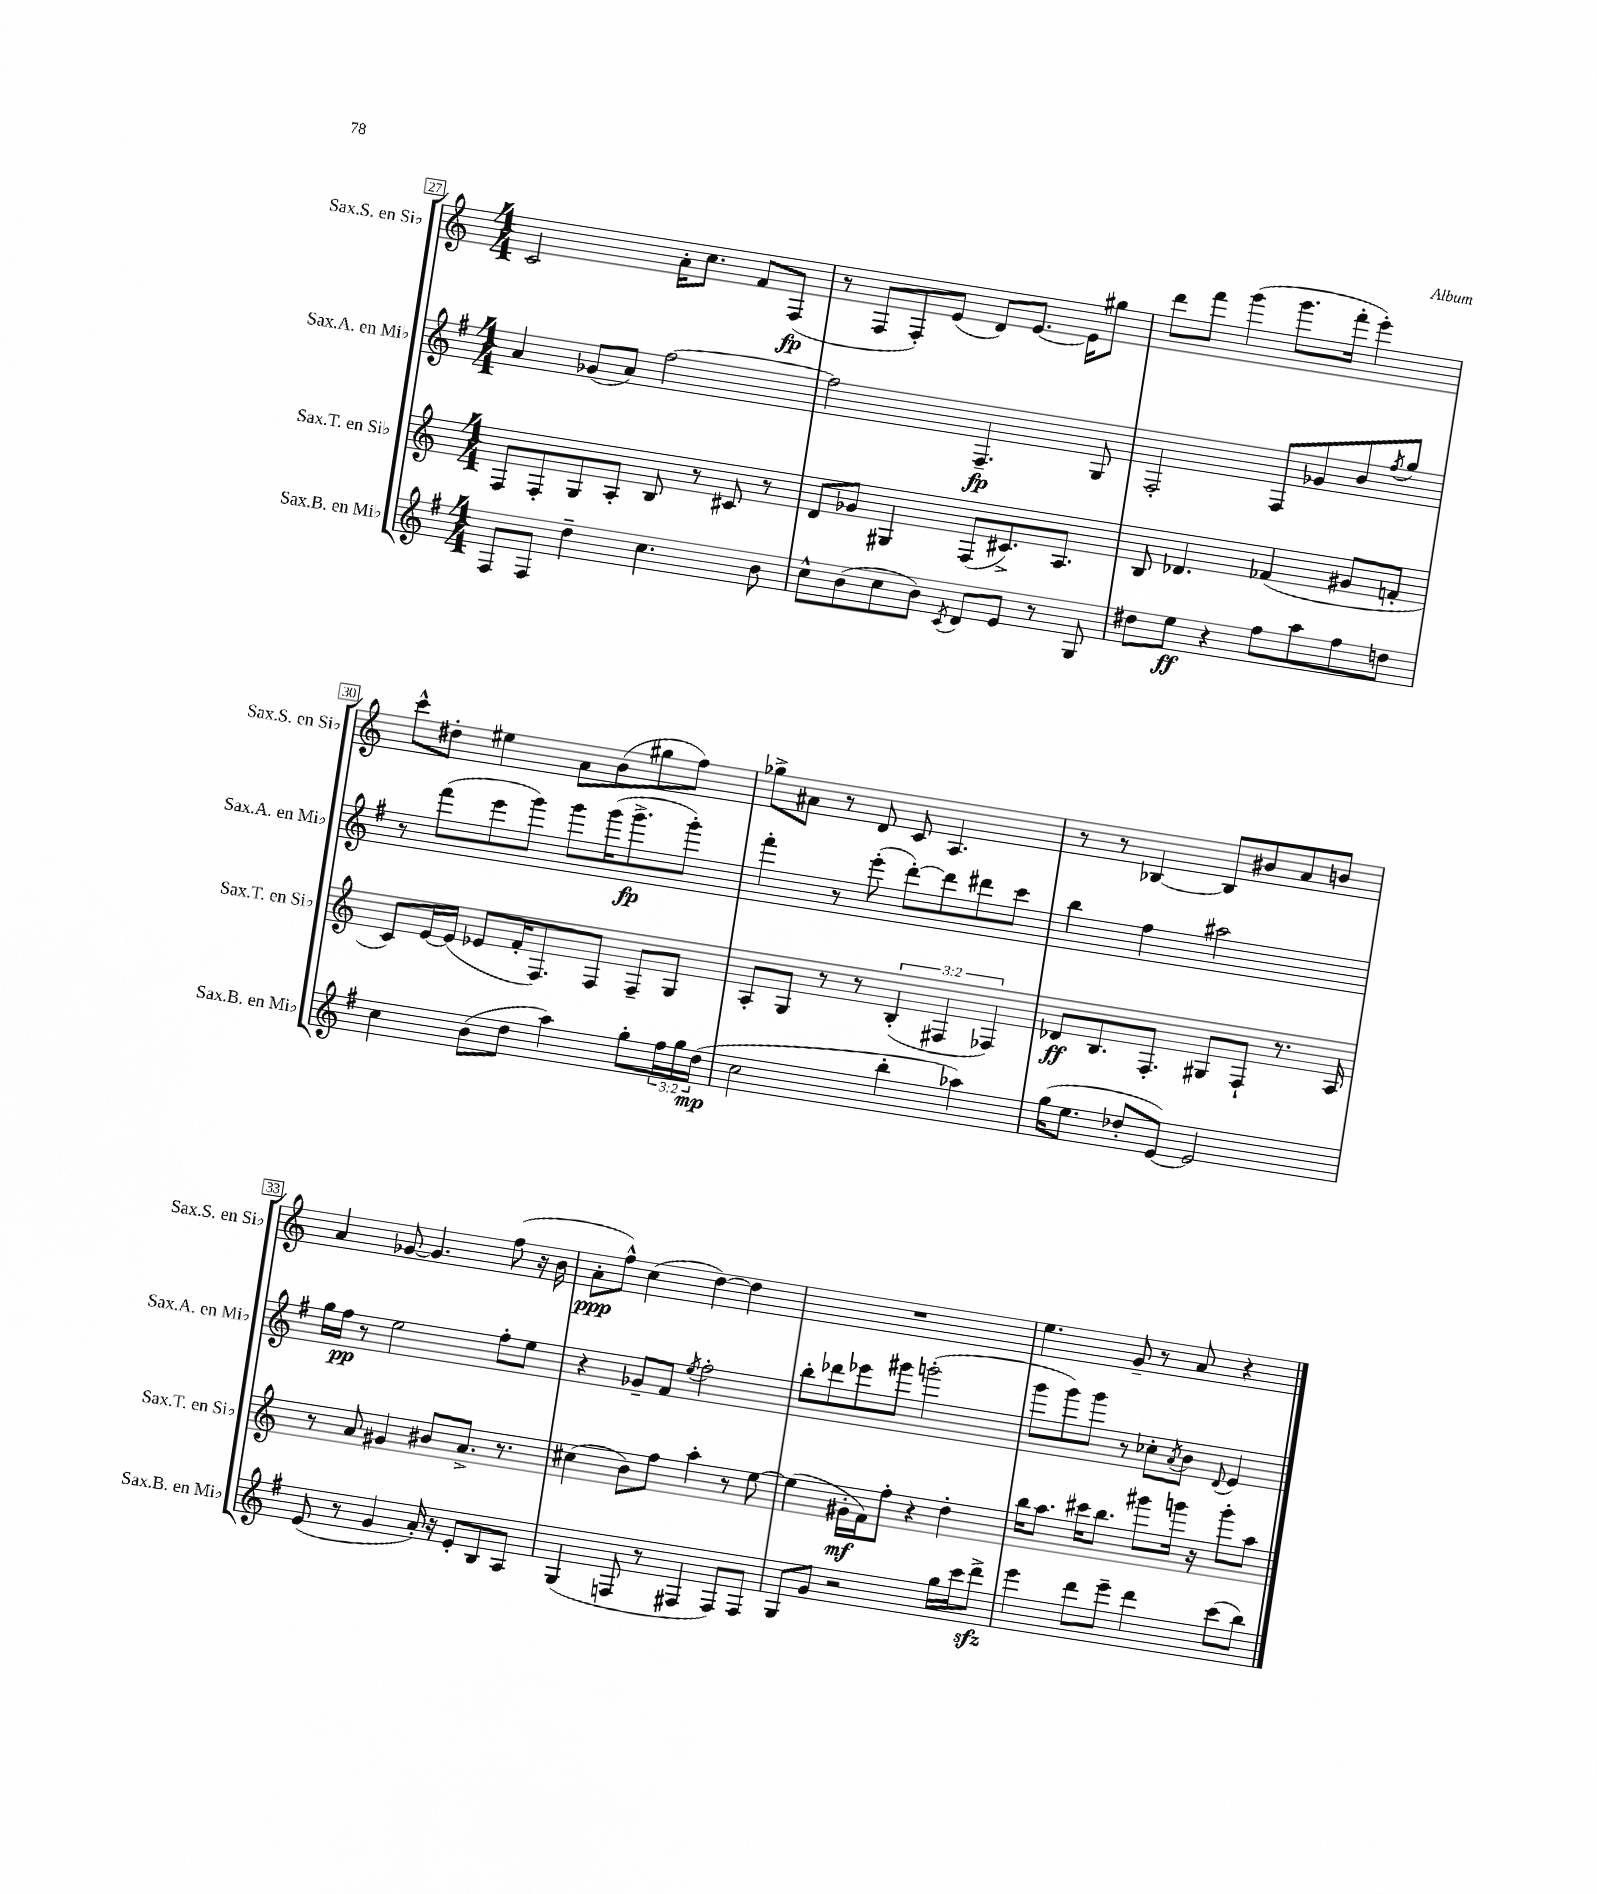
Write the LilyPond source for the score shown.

<<
\new StaffGroup <<
\new Staff = "s0" \with { instrumentName = "Sax.S. en Sib" shortInstrumentName = "Sax.S. en Sib" } {
    \clef treble \key c \major \numericTimeSignature \time 4/4
    c'2 a'16-. c''8. f'8 f8\fp( |
    r8 f8 f8-.) e'8( d'8) e'8.~ e'16 gis''8 |
    d'''8 f'''8 g'''4( g'''8. f'''16-. e'''4-.) |
    c'''8-^ dis''8-. eis''4 a'8 b'8( gis''8 f''8) |
    ges''8-> ais'8 r8 d'8 c'8 a4. |
    r8 r8 bes4~ bes8 bis'8 a'8 b'8 |
    a'4 ges'8~ ges'4. f''8( r16 b'16 |
    a'8-.\ppp f''8-^) c''4( d''4~) d''4 |
    R1 |
    e''4. g'8-- r8 a'8 r4 \bar "|." |
}
\new Staff = "s1" \with { instrumentName = "Sax.A. en Mib" shortInstrumentName = "Sax.A. en Mib" } {
    \clef treble \key g \major \numericTimeSignature \time 4/4
    a'4 ges'8( a'8) fis''2~ |
    fis''2 fis4.--\fp g8 |
    fis2-. fis8 ges'8 b'8 \acciaccatura { fis''8 } g''8 |
    r8 fis'''8( e'''8 g'''8) g'''8 g'''16( g'''8.->\fp g'''8-.) |
    fis'''4-. r8 e'''8-.( d'''8~-.) d'''8 dis'''8 c'''8 |
    b''4 fis''4 ais''2 |
    g''16 fis''16\pp r8 e''2 fis''8-. e''8 |
    r4 ges'8-- fis'8 \acciaccatura { e''8 } fis''2-. |
    b''8-. des'''8 ees'''8 gis'''8 g'''2-.( |
    g'''8 g'''8) g'''8 r8 ces''8-. \acciaccatura { a'8 } b'8 \appoggiatura { d'8 } e'4 \bar "|." |
}
\new Staff = "s2" \with { instrumentName = "Sax.T. en Sib" shortInstrumentName = "Sax.T. en Sib" } {
    \clef treble \key c \major \numericTimeSignature \time 4/4 \override Staff.TupletNumber.text = #tuplet-number::calc-fraction-text
    f8 f8-. g8 a8-. b8 r8 cis'8 r8 |
    d'8 ges'8 gis4 f8( cis'8.->) a8. |
    b8 des'4. fes'4( gis'8 f'8-. |
    c'8) e'16~ e'16( ees'8 f'16-. f8.) f8 f8-- g8 |
    a8-. g8 r8 r8 \tuplet 3/2 { b4-.( fis4 fes4) } |
    des'8\ff b8. f8.-. gis8 f8-! r8. a16 |
    r8 a'8 gis'4 bis'8 a'8.-> r8. |
    cis''4( b'8) f''8 a''4-. r8 e''8~ |
    e''4( gis'16-.\mf f'16) f''8-. r4 d''4-. |
    b''16 a''8. cis'''16 b''8. gis'''8 g'''16 r16 g'''8-. a''8 \bar "|." |
}
\new Staff = "s3" \with { instrumentName = "Sax.B. en Mib" shortInstrumentName = "Sax.B. en Mib" } {
    \clef treble \key g \major \numericTimeSignature \time 4/4 \override Staff.TupletNumber.text = #tuplet-number::calc-fraction-text
    fis8 fis8 d''4-- c''4. b'8 |
    c''8-^ b'8( c''8 b'8) \acciaccatura { c'8 } d'8 e'8 r8 g8 |
    dis''8 e''8\ff r4 fis''8 a''8 fis''8 d''8 |
    c''4 b'8( d''8 a''4) g''8-. \tuplet 3/2 { fis''16 g''16 d''16\mp( } |
    c''2 b''4-. aes''4) |
    g''16( e''8. des''8-. e'8~) e'2 |
    e'8( r8 g'4 a'16-.) r16 e'8-. b8 a8 |
    g4( f8 r8 fis4 fis8) fis8 |
    g8 g'8 r2 g''16 c'''16 d'''8->\sfz |
    e'''4 d'''8 e'''8-- d'''4 c'''8( b''8) \bar "|." |
}
>>
>>
\layout { \context { \Score currentBarNumber = #27 \override BarNumber.stencil = #(make-stencil-boxer 0.1 0.3 ly:text-interface::print) } }
